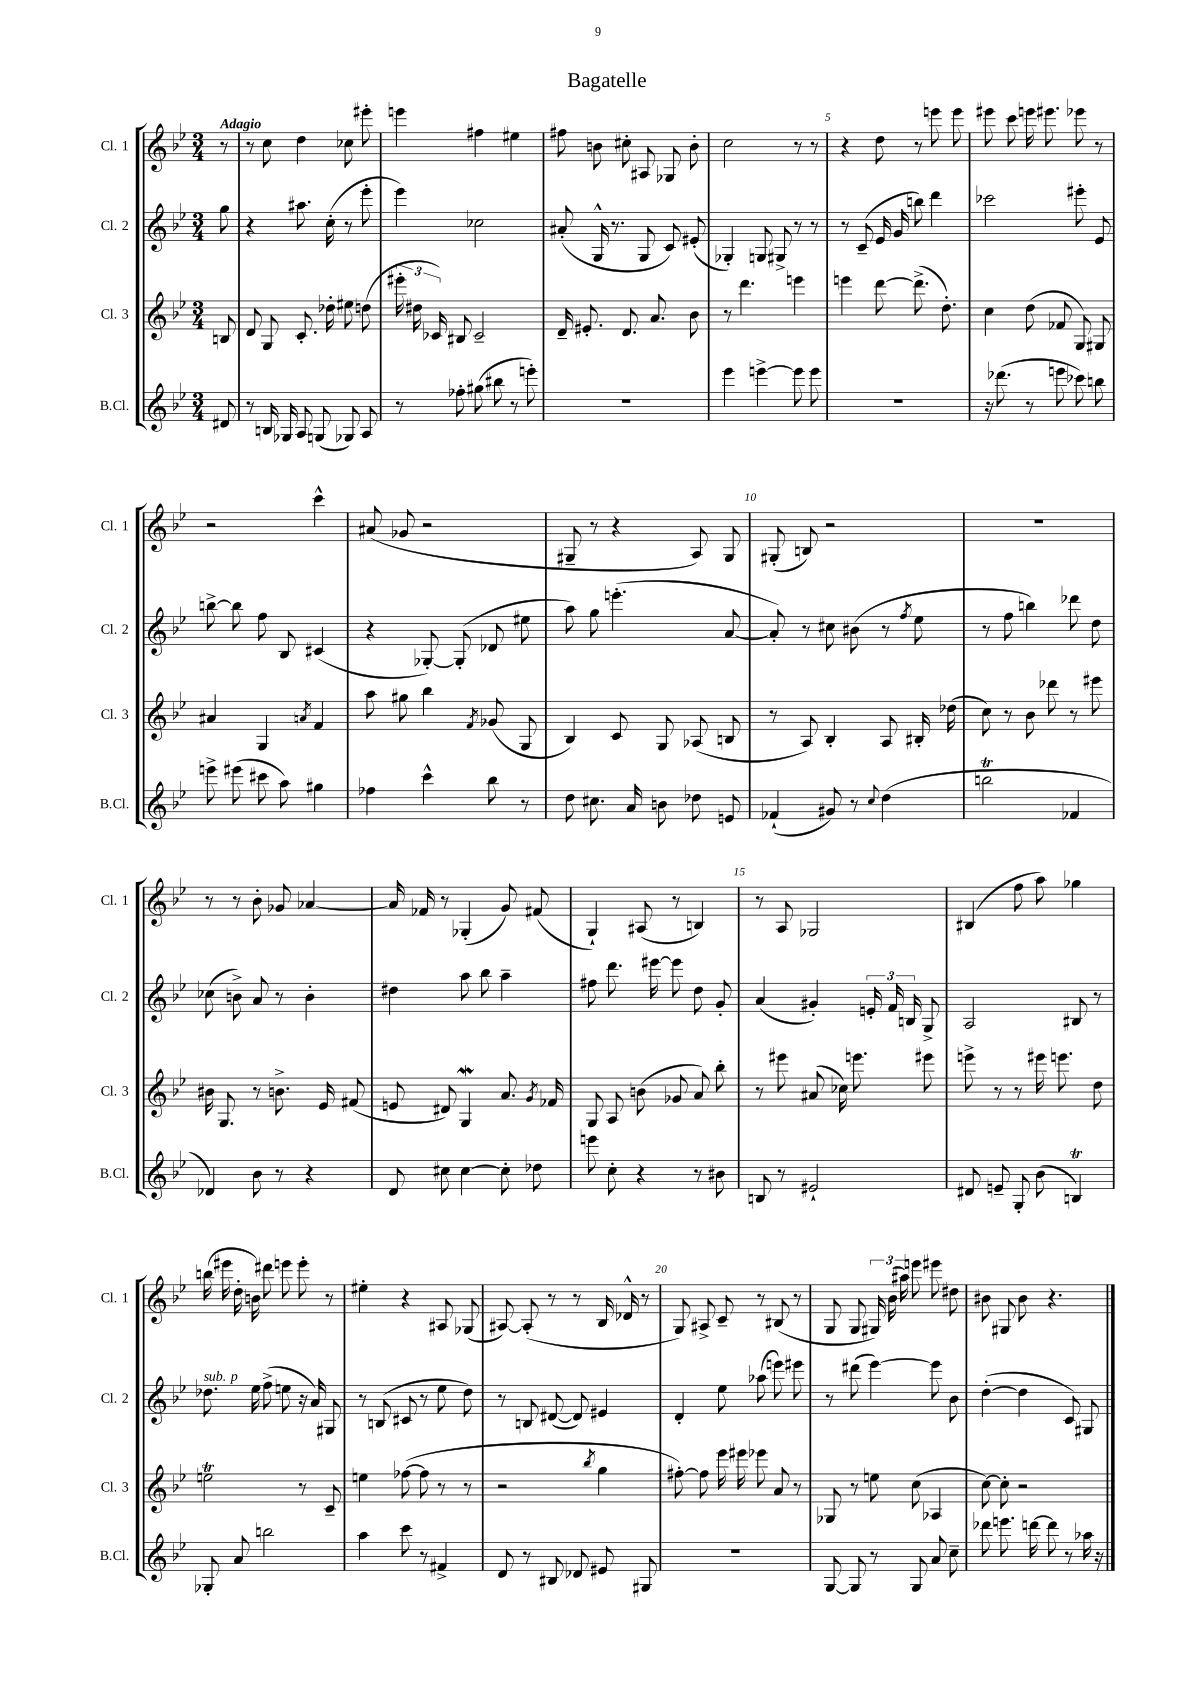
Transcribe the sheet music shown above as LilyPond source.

\header { title = "Bagatelle" }
<<
\new StaffGroup <<
\new Staff = "s0" \with { instrumentName = "Cl. 1" shortInstrumentName = "Cl. 1" } {
    \clef treble \key bes \major \numericTimeSignature \time 3/4 \partial 8 \tempo "Adagio"
    \autoBeamOff r8 |
    r8 c''8 d''4 ces''8 eis'''8-. |
    e'''4 fis''4 eis''4 |
    fis''8 b'8 cis''8-. ais8 ges8 b'8-. |
    c''2 r8 r8 |
    r4 d''8 r8 e'''8 e'''8 |
    eis'''8 c'''8 e'''16 eis'''8. ees'''8 r8 |
    r2 c'''4-^ |
    ais'8( ges'8 r2 |
    gis8-- r8 r4 a8) gis8 |
    gis8-.( b8) r2 |
    R2. |
    r8 r8 bes'8-. ges'8 aes'4~ |
    aes'16 fes'16 r8 ges4-.( g'8) fis'8( |
    g4-!) ais8( r8 b4) |
    r8 a8 ges2 |
    bis4( f''8 a''8) ges''4 |
    b''16( eis'''16 d''16-. b'16) dis'''8 e'''8 e'''8-. r8 |
    eis''4-. r4 ais8 ges8( |
    ais8~) ais8-.( r8 r8 bes16 des'16-^ r8 |
    g8) ais8-> c'8-- r8 bis8( r8 |
    g8 g8 \tuplet 3/2 { gis16) bes'16( ais''16) } e'''8 eis'''8 dis''8 |
    bis'8 gis8 bis'8 r4. \bar "|." |
}
\new Staff = "s1" \with { instrumentName = "Cl. 2" shortInstrumentName = "Cl. 2" } {
    \clef treble \key bes \major \numericTimeSignature \time 3/4 \partial 8
    \autoBeamOff g''8 |
    r4 ais''8. c''16-.( r8 ees'''8-. |
    ees'''4) ces''2 |
    ais'8-.( g16-^ r8. g8 c'8) eis'8-.( |
    ges4-.) g8 gis8-> r8 r8 |
    r8 c'8--( ees'16 g'16 b''8) d'''4 |
    ces'''2 eis'''8-. ees'8 |
    b''8~-> b''8 f''8 bes8 cis'4( |
    r4 ges8~-.) ges8-.( des'8 eis''8 |
    a''8) g''8 e'''4.-.( a'8~ |
    a'8-.) r8 cis''8 bis'8( r8 \acciaccatura { f''8 } ees''8 |
    r8 f''8 b''4) des'''8 d''8 |
    ces''8( b'8->) a'8 r8 b'4-. |
    dis''4 a''8 bes''8 a''4-- |
    fis''8 d'''8. eis'''16~ eis'''8 d''8 g'8-. |
    a'4( gis'4-.) \tuplet 3/2 { e'16-. f'16 b16 } g8-> |
    a2 bis8 r8 |
    des''8.^\markup { \italic "sub. p" } ees''16 f''8->( e''8 r16 a'16) gis8 |
    r8 b8( cis'8 r8 ees''8 d''8) |
    r8 b8 dis'8~( dis'8) eis'4 |
    d'4-. ees''8 aes''8( e'''8) eis'''8 |
    r8 dis'''8( ees'''4~) ees'''8 bes'8 |
    d''4~-.( d''4 c'8) gis8 \bar "|." |
}
\new Staff = "s2" \with { instrumentName = "Cl. 3" shortInstrumentName = "Cl. 3" } {
    \clef treble \key bes \major \numericTimeSignature \time 3/4 \partial 8
    \autoBeamOff b8 |
    d'8 g8 c'8.-. des''16-. eis''8 d''8( |
    \tuplet 3/2 { eis'''16-. dis''16 ces'16) } bis8 ces'2-- |
    d'16-- eis'8.-. d'8. a'8. bes'8 |
    r8 d'''4. e'''4 |
    e'''4 d'''8~ d'''8.->( d''8.-.) |
    c''4 d''8( fes'8 g8) gis8 |
    ais'4 g4 \acciaccatura { a'8 } f'4 |
    a''8 gis''8 bes''4 \acciaccatura { f'8 } ges'8( g8 |
    bes4) c'8 g8 aes8( b8 |
    r8 a8) bes4-. a8 bis16-. des''16( |
    c''8) r8 bes'8 des'''8 r8 eis'''8 |
    bis'16 g8. r8 b'8.-> ees'16 fis'8( |
    e'8 dis'8) g4\mordent a'8. \acciaccatura { g'8 } fes'16 |
    g8 a8 b'8( ges'8 a'8) bes''8-. |
    r8 eis'''8 ais'8( ces''16) e'''8. eis'''8 |
    e'''8-> r8 r8 eis'''16 e'''8. d''8 |
    e''2\trill r8 c'8-- |
    e''4 fes''8~( fes''8 r8 r8 |
    r2 \acciaccatura { bes''8 } g''4 |
    fis''8~-.) fis''8 ees'''16 eis'''16 ees'''8 a'8 r8 |
    ges8 r8 e''8 c''8( aes4 |
    c''8~) c''8-. r2 \bar "|." |
}
\new Staff = "s3" \with { instrumentName = "B.Cl." shortInstrumentName = "B.Cl." } {
    \clef treble \key bes \major \numericTimeSignature \time 3/4 \partial 8
    \autoBeamOff dis'8 |
    r8 b16 ges16 a8 g8( ges8) a8 |
    r8 fes''8-. gis''8( bis''8 r8 e'''8-.) |
    R2. |
    ees'''4 e'''4~-> e'''8 e'''8 |
    R2. |
    r16 des'''8.( r8 e'''8 ces'''8) b''8 |
    e'''8-> eis'''8( cis'''8 a''8) gis''4 |
    fes''4 c'''4-^ bes''8 r8 |
    d''8 cis''8. a'16 b'8 des''8 e'8 |
    fes'4-!( gis'8) r8 \appoggiatura { c''8 } d''4( |
    b''2\trill fes'4 |
    des'4) bes'8 r8 r4 |
    d'8 cis''8 cis''4~ cis''8-. des''8 |
    e'''8 c''8-. r4 r8 bis'8 |
    b8 r8 eis'2-! |
    dis'8 e'8-- g8-. bes'8( b4\trill) |
    ges8-. a'8 b''2 |
    a''4 c'''8 r8 fis'4-> |
    d'8 r8 bis8 des'8 eis'8 gis8 |
    R2. |
    g8~ g8 r8 g8 a'8 c''8-- |
    des'''8 e'''8. d'''16~ d'''8 r8 aes''16 r16 \bar "|." |
}
>>
>>
\layout { \context { \Score \override BarNumber.break-visibility = ##(#f #t #t) barNumberVisibility = #(every-nth-bar-number-visible 5) } }
